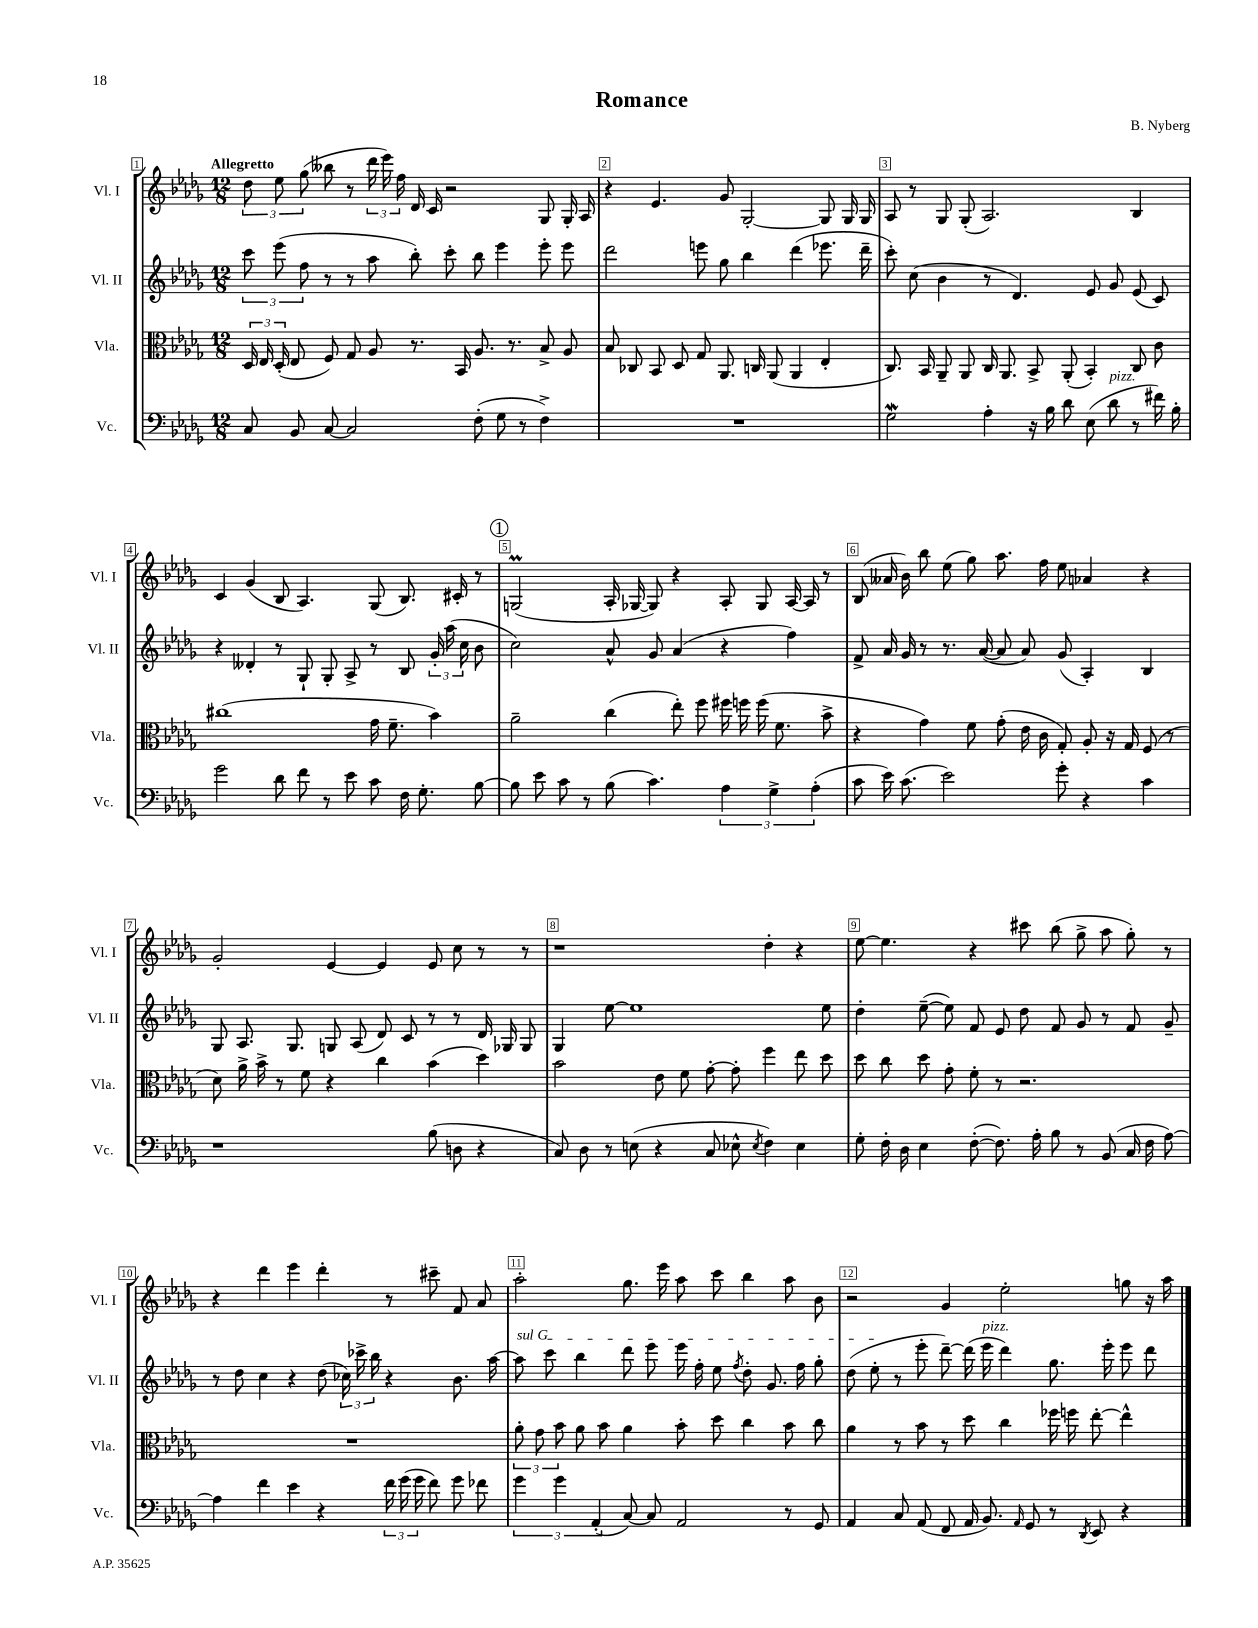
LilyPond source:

\header { title = "Romance" composer = "B. Nyberg" }
<<
\new StaffGroup <<
\new Staff = "s0" \with { instrumentName = "Vl. I" shortInstrumentName = "Vl. I" } {
    \clef treble \key des \major \numericTimeSignature \time 12/8 \tempo "Allegretto"
    \autoBeamOff \tuplet 3/2 { des''8 ees''8 ges''8( } beses''8 r8 \tuplet 3/2 { des'''16 ees'''16) f''16 } des'16 c'16 r2 ges8 ges16-. aes16 |
    r4 ees'4. ges'8 ges2~-. ges8 ges16 ges16 |
    aes8 r8 ges8 ges8-.( aes2.) bes4 |
    c'4 ges'4( bes8 aes4.) ges8( bes8.) cis'16-. r8 |
    \mark \markup { \circle "1" } g2\prall( aes16-. ges16~ ges8) r4 aes8-. ges8 aes16~ aes16 r8 |
    bes8( aeses'16 bes'16) bes''8 ees''8( ges''8) aes''8. f''16 ees''8 aes'4 r4 |
    ges'2-. ees'4~ ees'4 ees'8 c''8 r8 r8 |
    r1 des''4-. r4 |
    ees''8~ ees''4. r4 cis'''8 bes''8( ges''8-> aes''8 ges''8-.) r8 |
    r4 des'''4 ees'''4 des'''4-. r8 cis'''8-- f'8 aes'8 |
    aes''2-. ges''8. ees'''16 aes''8 c'''8 bes''4 aes''8 bes'8 |
    r2 ges'4 ees''2-. g''8 r16 aes''16 \bar "|." |
}
\new Staff = "s1" \with { instrumentName = "Vl. II" shortInstrumentName = "Vl. II" } {
    \clef treble \key des \major \numericTimeSignature \time 12/8
    \autoBeamOff \tuplet 3/2 { c'''8 ees'''8( f''8 } r8 r8 aes''8 bes''8-.) c'''8-. bes''8 ees'''4 ees'''8-. ees'''8 |
    des'''2 e'''8 ges''8 bes''4 des'''4( ees'''8. des'''16-- |
    c'''8-.) c''8( bes'4 r8 des'4.) ees'8 ges'8 ees'8( c'8) |
    r4 deses'4-. r8 ges8-! ges8-. aes8-> r8 bes8 \tuplet 3/2 { ges'16-. aes''16( c''16 } bes'8 |
    \mark \markup { \circle "1" } c''2) aes'8-^ ges'8 aes'4( r4 f''4) |
    f'8-> aes'16 ges'16 r8 r8. aes'16~( aes'8 aes'8) ges'8( aes4-.) bes4 |
    ges8 aes8. ges8. g8 aes8( des'8) c'8 r8 r8 des'16 ges16 ges8 |
    ges4 ees''8~ ees''1 ees''8 |
    des''4-. ees''8~--( ees''8) f'8 ees'8 des''8 f'8 ges'8 r8 f'8 ges'8-- |
    r8 des''8 c''4 r4 des''8( \tuplet 3/2 { ces''16) ces'''16-> bes''16 } r4 bes'8. aes''16~ |
    \once \override TextSpanner.bound-details.left.text = \markup { \italic "sul G" } aes''8\startTextSpan c'''8 bes''4 des'''8 ees'''8 ees'''16 f''16-. ees''8 \acciaccatura { f''8 } des''8-. ges'8. f''16 ges''8-. |
    des''8( ees''8-.\stopTextSpan r8 ees'''8-. des'''8~--) des'''16( ees'''16^\markup { \italic "pizz." } des'''4) ges''8. ees'''16-. ees'''8 des'''8 \bar "|." |
}
\new Staff = "s2" \with { instrumentName = "Vla." shortInstrumentName = "Vla." } {
    \clef alto \key des \major \numericTimeSignature \time 12/8
    \autoBeamOff \tuplet 3/2 { des16 ees16 des16-.( } ees8 f8) ges8 aes8 r8. bes,16 aes8. r8. bes8-> aes8 |
    bes8 ces8 bes,8 des8 ges8 aes,8. c16 aes,8( aes,4 ees4-. |
    c8.) bes,16 aes,8-- aes,8 c16 aes,8. bes,8-> aes,8-.( bes,4-.) c8 c'8 |
    cis''1( ges'16 f'8.-- bes'4) |
    \mark \markup { \circle "1" } aes'2-- c''4( ees''8-.) f''8 fis''16 f''16 f''16( f'8. bes'8-> |
    r4 ges'4) f'8 ges'8-.( ees'16 c'16 ges8-.) aes8-. r16 ges16 f8( r8 |
    des'8) aes'16-> bes'16-> r8 f'8 r4 c''4 bes'4( des''4) |
    bes'2 ees'8 f'8 ges'8~-. ges'8-. f''4 ees''8 des''8 |
    des''8 c''8 des''8 ges'8-. f'8-. r8 r2. |
    R1. |
    \tuplet 3/2 { aes'8-. ges'8 bes'8 } aes'8 bes'8 aes'4 bes'8-. des''8 c''4 bes'8 c''8 |
    aes'4 r8 bes'8 r8 des''8 c''4 fes''16 f''16 ees''8~-. ees''4-^ \bar "|." |
}
\new Staff = "s3" \with { instrumentName = "Vc." shortInstrumentName = "Vc." } {
    \clef bass \key des \major \numericTimeSignature \time 12/8
    \autoBeamOff c8 bes,8 c8~ c2 f8-.( ges8 r8 f4->) |
    R1. |
    ges2\mordent aes4-. r16 bes16 des'8 ees8( des'8^\markup { \italic "pizz." } r8 fis'16) bes16-. |
    ges'2 des'8 f'8 r8 ees'8 c'8 f16 ges8.-. bes8~ |
    \mark \markup { \circle "1" } bes8 ees'8 c'8 r8 bes8( c'4.) \tuplet 3/2 { aes4 ges4-> aes4-.( } |
    c'8 ees'16) c'8.( ees'2) ges'8-. r4 c'4 |
    r1 bes8( d8 r4 |
    c8) des8 r8 e8( r4 c8 ees8-^ \acciaccatura { ees8 } f4) ees4 |
    ges8-. f16-. des16 ees4 f8~-.( f8.) aes16-. bes8 r8 bes,8( c16 f16 aes8~) |
    aes4 f'4 ees'4 r4 \tuplet 3/2 { f'16 ges'16( ges'16 } f'8) ges'8 fes'8 |
    \tuplet 3/2 { ges'4 ges'4 aes,4-.( } c8~) c8 aes,2 r8 ges,8 |
    aes,4 c8 aes,8( f,8 aes,16 bes,8.) \grace { aes,16 } ges,8 r8 \acciaccatura { des,8 } ees,8 r4 \bar "|." |
}
>>
>>
\layout { \context { \Score \override BarNumber.break-visibility = ##(#f #t #t) barNumberVisibility = #all-bar-numbers-visible \override BarNumber.stencil = #(make-stencil-boxer 0.1 0.3 ly:text-interface::print) } }
